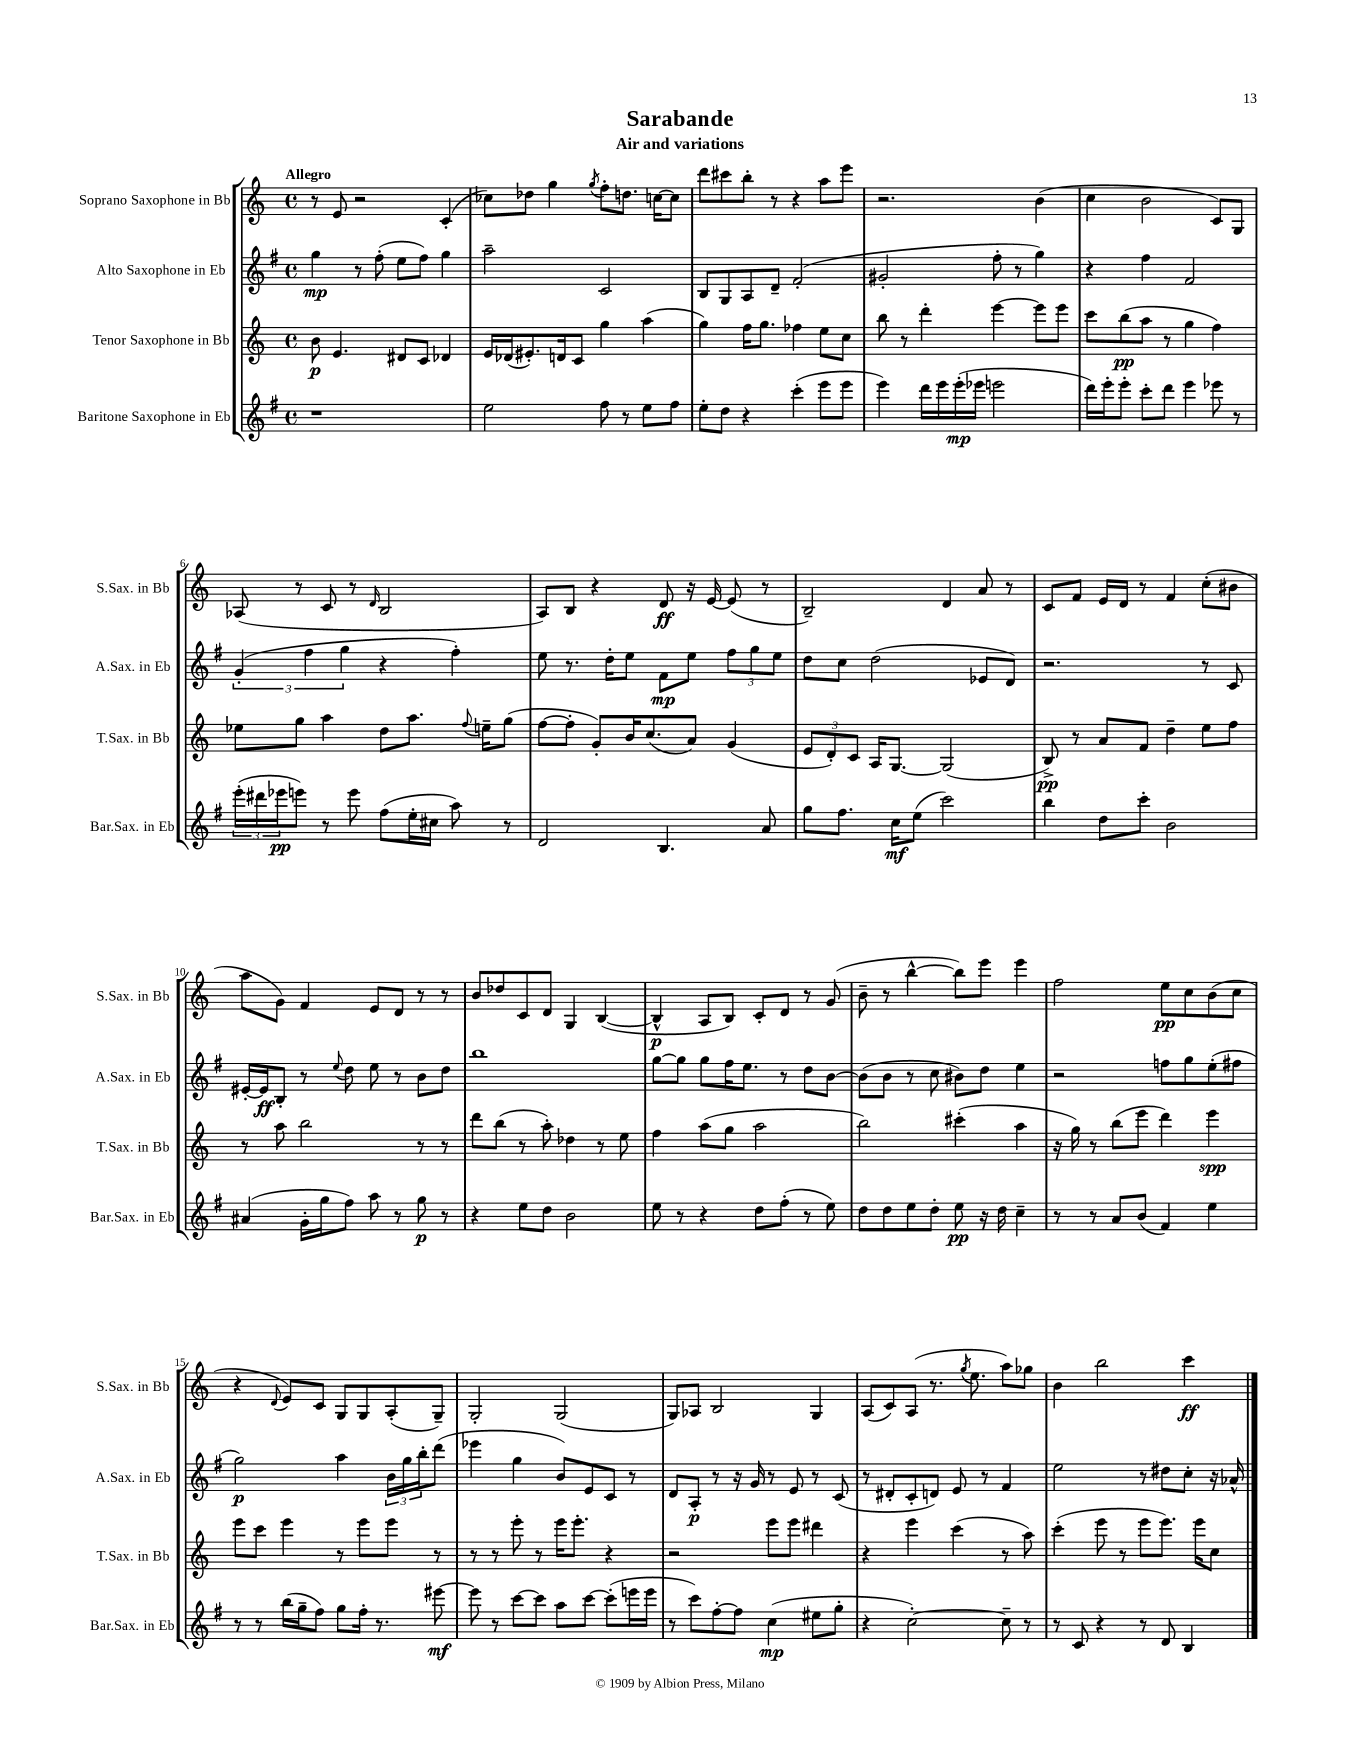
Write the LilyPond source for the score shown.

\header { title = "Sarabande" subtitle = "Air and variations" }
<<
\new StaffGroup <<
\new Staff = "s0" \with { instrumentName = "Soprano Saxophone in Bb" shortInstrumentName = "S.Sax. in Bb" } {
    \clef treble \key c \major \defaultTimeSignature \time 4/4 \tempo "Allegro"
    r8 e'8 r2 c'4-.( |
    ces''8) des''8 g''4 \acciaccatura { g''8 } f''8-. d''8. c''16~ c''8 |
    d'''8 cis'''8 b''8-. r8 r4 a''8 e'''8 |
    r2. b'4( |
    c''4 b'2 c'8) g8 |
    aes8( r8 c'8 r8 \grace { d'16 } b2 |
    a8) b8 r4 d'8\ff r16 e'16~ e'8( r8 |
    b2--) d'4 a'8 r8 |
    c'8 f'8 e'16 d'16 r8 f'4 c''8-.( bis'8 |
    a''8 g'8) f'4 e'8 d'8 r8 r8 |
    b'8 des''8 c'8 d'8 g4 b4~( |
    b4-^\p a8 b8) c'8-. d'8 r8 g'8( |
    b'8-- r8 b''4~-^ b''8) e'''8 e'''4 |
    f''2 e''8\pp c''8 b'8( c''8 |
    r4 \appoggiatura { d'8 } e'8) c'8 g8 g8 a8-.( g8--) |
    g2-. g2( |
    g8) aes8 b2 g4 |
    a8( c'8) a8( r8. \acciaccatura { g''8 } e''8. a''8) ges''8 |
    b'4 b''2 c'''4\ff \bar "|." |
}
\new Staff = "s1" \with { instrumentName = "Alto Saxophone in Eb" shortInstrumentName = "A.Sax. in Eb" } {
    \clef treble \key g \major \defaultTimeSignature \time 4/4
    g''4\mp r8 fis''8-.( e''8 fis''8) g''4 |
    a''2-- c'2 |
    b8 g8 a8 d'8-- fis'2-.( |
    gis'2-. fis''8-. r8 g''4) |
    r4 fis''4 fis'2 |
    \tuplet 3/2 { g'4-.( fis''4 g''4 } r4 fis''4-.) |
    e''8 r8. d''16-. e''8 fis'8\mp e''8 \tuplet 3/2 { fis''8 g''8 e''8 } |
    d''8 c''8 d''2( ees'8 d'8) |
    r2. r8 c'8 |
    eis'16~-. eis'16\ff b8-. r8 \appoggiatura { e''8 } d''8 e''8 r8 b'8 d''8 |
    b''1 |
    g''8~ g''8 g''8 fis''16 e''8. r8 d''8 b'8~ |
    b'8( b'8 r8 c''8 bis'8) d''8 e''4 |
    r2 f''8 g''8 e''8-.( fis''8 |
    g''2\p) a''4 \tuplet 3/2 { b'16 g''16 b''16-. } d'''8( |
    ees'''4 g''4 b'8) e'8 c'8 r8 |
    d'8 a8-.\p r8 r16 g'16 r8 e'8 r8 c'8( |
    r8 dis'8-. c'8-. d'8) e'8 r8 fis'4 |
    e''2 r8 dis''8 c''8-. r16 aes'16-^ \bar "|." |
}
\new Staff = "s2" \with { instrumentName = "Tenor Saxophone in Bb" shortInstrumentName = "T.Sax. in Bb" } {
    \clef treble \key c \major \defaultTimeSignature \time 4/4
    b'8\p e'4. dis'8 c'8 des'4 |
    e'16 des'16( eis'8.-.) d'16 c'8 g''4 a''4( |
    g''4) f''16 g''8. fes''4 e''8 c''8 |
    b''8 r8 d'''4-. e'''4~ e'''8 e'''8 |
    c'''8 b''8\pp( a''8 r8 g''4 f''4) |
    ees''8 g''8 a''4 d''8 a''8. \appoggiatura { f''8 } e''16-- g''8( |
    f''8~ f''8-. g'8-.) b'16 c''8.( a'8) g'4( |
    \tuplet 3/2 { e'8 d'8-.) c'8 } a16 g8.~ g2( |
    b8->\pp) r8 a'8 f'8 d''4-- e''8 f''8 |
    r8 a''8 b''2 r8 r8 |
    d'''8 b''8( r8 a''8-.) des''4 r8 e''8 |
    f''4 a''8( g''8 a''2 |
    b''2) cis'''4-.( a''4 |
    r16 g''16) r8 b''8( e'''8 d'''4) e'''4\spp |
    e'''8 c'''8 e'''4 r8 e'''8 e'''8 r8 |
    r8 r8 e'''8-. r8 e'''16 e'''8.-. r4 |
    r2 e'''8 e'''8 dis'''4 |
    r4 e'''4 c'''4( r8 a''8) |
    c'''4-.( e'''8 r8 e'''8 e'''8.) e'''16 c''8 \bar "|." |
}
\new Staff = "s3" \with { instrumentName = "Baritone Saxophone in Eb" shortInstrumentName = "Bar.Sax. in Eb" } {
    \clef treble \key g \major \defaultTimeSignature \time 4/4
    r1 |
    e''2 fis''8 r8 e''8 fis''8 |
    e''8-. d''8 r4 c'''4-.( e'''8 e'''8 |
    e'''4) d'''16 e'''16 e'''16-.\mp( ees'''16 e'''2 |
    d'''16) e'''16-. e'''8-. c'''8-. d'''8 e'''4 ees'''8 r8 |
    \tuplet 3/2 { e'''16-.( dis'''16 ees'''16\pp } e'''8) r8 e'''8 fis''8( e''16-. cis''16 a''8) r8 |
    d'2 b4. a'8 |
    g''8 fis''8. c''16\mf e''8( c'''2) |
    b''4 d''8 c'''8-. b'2 |
    ais'4( g'16-. g''16 fis''8) a''8 r8 g''8\p r8 |
    r4 e''8 d''8 b'2 |
    e''8 r8 r4 d''8 fis''8-.( r8 e''8) |
    d''8 d''8 e''8 d''8-. e''8\pp r16 d''16 c''4-- |
    r8 r8 a'8 b'8( fis'4) e''4 |
    r8 r8 b''16( g''16-- fis''8) g''8 fis''16-. r8. eis'''8~\mf |
    eis'''8 r8 c'''8~ c'''8 a''8 c'''8~ c'''8-.( e'''16 e'''16 |
    r8 c'''8) fis''8~-. fis''8 c''4\mp( eis''8 g''8-. |
    r4 c''2~-.) c''8-- r8 |
    r8 c'8 r4 r8 d'8 b4 \bar "|." |
}
>>
>>
